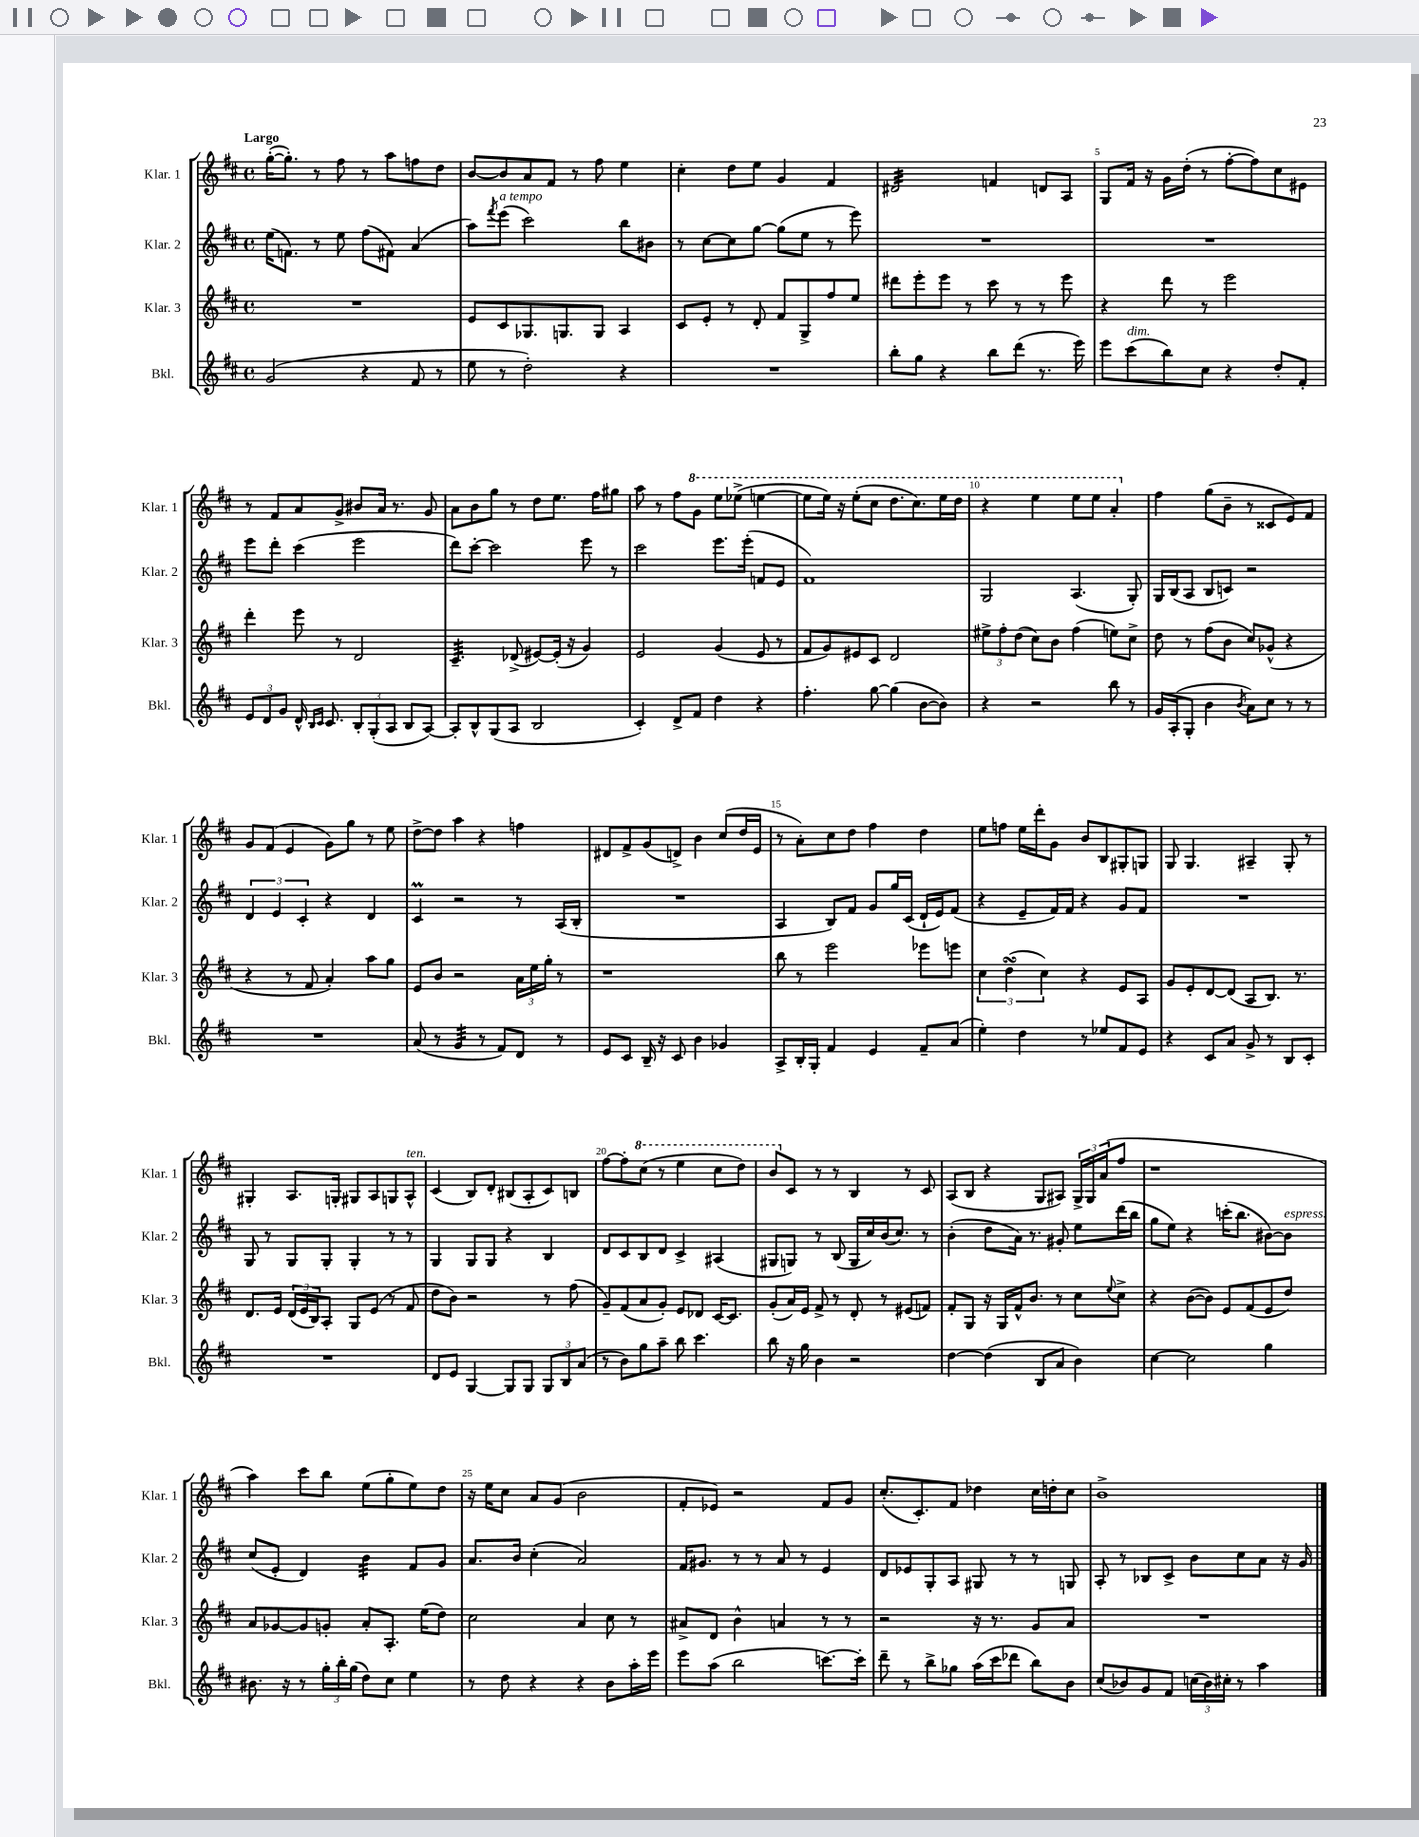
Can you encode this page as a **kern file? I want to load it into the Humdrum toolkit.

**kern	**kern	**kern	**kern
*staff4	*staff3	*staff2	*staff1
*clefG2	*clefG2	*clefG2	*clefG2
*k[f#c#]	*k[f#c#]	*k[f#c#]	*k[f#c#]
*M4/4	*M4/4	*M4/4	*M4/4
*met(c)	*met(c)	*met(c)	*met(c)
(2g	1r	(16ee	([16gg'
.	.	8.f)	8.gg'])
.	.	8r	8r
.	.	8ee	8ff#
4r	.	(8ff#	8r
.	.	8f#)	8aa
8f#	.	(4a	8ff
8r	.	.	8dd
=	=	=	=
8ee	8e	8aa)	[8b
.	.	8qfff#	.
8r	8c#	(8eee	8b]
2dd')	8.G-	2ccc#)	8a
.	.	.	8f#
.	8.G	.	.
.	.	.	8r
.	8G	.	8ff#
4r	4A	8bb	4ee
.	.	8b#	.
=	=	=	=
1r	8c#	8r	4cc#'
.	8e'	[8cc#	.
.	8r	8cc#]	8dd
.	8d'	[8gg	8ee
.	8f#	(8gg]	4g
.	8G^	8ee	.
.	8ff#	8r	4f#
.	8ee	8eee)	.
=	=	=	=
8bb'	8ddd#	1r	2d#
8gg	8eee'	.	.
4r	8eee	.	.
.	8r	.	.
8bb	8ccc#	.	4f
(8ddd	8r	.	.
8.r	8r	.	8d
.	8eee	.	8A
16eee)	.	.	.
=	=	=	=
8eee	4r	1r	8G
(8ccc#	.	.	16f#
.	.	.	16r
8bb)	8ddd	.	16g
.	.	.	(16dd'
8cc#	8r	.	8r
4r	2eee	.	[8ff#'
.	.	.	8ff#])
8dd'	.	.	8cc#
8f#'	.	.	8e#
=	=	=	=
12e	4ddd'	8eee	8r
12d	.	.	.
.	.	8ddd'	8f#
12g	.	.	.
16d^^	8eee	(4ccc#	8a
16qqB	.	.	.
16qqc#	.	.	.
8.c#	.	.	.
.	8r	.	8g^
12B'	2d	2eee	8b#
(12G'	.	.	.
.	.	.	16a
12A	.	.	.
.	.	.	8.r
8B	.	.	.
[8A)	.	.	8g
=	=	=	=
8A']	4.c#~	8ddd)	8a
8B^^	.	[8ccc#'	8b
(8G	.	2ccc#]	8gg
8A	(8d-^	.	8r
2B	[8e#)	.	8dd
.	(16e#']	.	8.ee
.	16r	.	.
.	4g)	8eee	.
.	.	.	16ff#
.	.	8r	8gg#
=	=	=	=
4c#')	2e	2ccc#	8aa
.	.	.	8r
8d^	.	.	8ff#
8f#	.	.	8gg
4dd	(4g	8.eee	8eee
.	.	.	(8eee-^
.	.	(16eee'	.
4r	8e	8f	[4eee
.	8r	8e	.
=	=	=	=
4.ff#'	8f#	1f#)	8eee]
.	8g)	.	16eee)
.	.	.	16r
.	8e#	.	(8eee'
[8gg	8c#	.	8ccc#
(4gg]	2d	.	8.ddd
.	.	.	8.ccc#)
[8b	.	.	.
8b])	.	.	16eee
.	.	.	16ddd
=	=	=	=
4r	12ee#^	2G	4r
.	12ff#'	.	.
.	(12dd	.	.
2r	8cc#)	.	4eee
.	8b	.	.
.	(4ff#	(4.A	8eee
.	.	.	8eee
8bb	8ee)	.	4aa'
8r	8cc#^	8G')	.
=	=	=	=
16g	8dd	16G	4ff#
(16A'	.	(16B	.
8G'	8r	8A	.
4b	(8ff#	8B	(8gg
.	8b	8c)	8b~
8qb	.	.	.
8a)	8cc#)	2r	8r
8cc#	(8g-^^	.	8c##
8r	4r	.	8e)
8r	.	.	8f#
=	=	=	=
1r	4r	6d	8g
.	.	.	(8f#
.	.	6e	.
.	8r	.	4e
.	.	6c#'	.
.	8f#	.	.
.	4a')	4r	8g)
.	.	.	8gg
.	8aa	4d	8r
.	8gg	.	8ee
=	=	=	=
(8a	8e	4c#	[8dd^
8r	8b	.	8dd]
4g	2r	2r	4aa
8r	.	.	4r
8f#)	.	.	.
8d	24a	8r	4ff
.	24ee	.	.
.	24gg'	.	.
8r	8r	(16A	.
.	.	16B'	.
=	=	=	=
8e	1r	1r	8d#
8c#	.	.	8f#^
16B~	.	.	(8g
16r	.	.	.
8c#	.	.	8d^)
4b	.	.	4b
4g-	.	.	(8cc#
.	.	.	16dd
.	.	.	16e
=	=	=	=
8A^	8bb	4A	8r
16B'	8r	.	8a')
16G'	.	.	.
4f#	2eee	8B)	8cc#
.	.	8f#	8dd
4e	.	8g	4ff#
.	.	16gg	.
.	.	(16c#	.
8f#~	8eee-	16d`	4dd
.	.	16e)	.
(8a	8eee	(8f#	.
=	=	=	=
4ee')	6cc#	4r	8ee
.	.	.	8ff
.	(6dd	.	.
4dd	.	8e~	16ee
.	.	.	16ddd'
.	6cc#)	.	.
.	.	16f#)	8g
.	.	16f#	.
8r	4r	4r	8b
8ee-	.	.	8B
8f#	8e	8g	8G#'
8e	8A	8f#	8G
=	=	=	=
4r	8g	1r	8G
.	8e'	.	4.G
8c#	[8d	.	.
8a	(8d]	.	.
8g^	8A	.	4A#~
8r	8.B)	.	.
8B	.	.	8G'
.	8.r	.	.
8c#'	.	.	8r
=	=	=	=
1r	8.d	8G	4G#'
.	.	8r	.
.	16e	.	.
.	(24d	8G	8.A
.	24e	.	.
.	24B)	.	.
.	8A'	8G'	.
.	.	.	16G'
.	8G	4G'	8G#
.	(8e	.	8A
.	8r	8r	8G
.	8f#	8r	8A^^
=	=	=	=
8d	8dd	4G	(4c#
8e	8b)	.	.
[4G	2r	8G	8B)
.	.	8G	8d'
8G]	.	4r	(8B#
8G	.	.	8A'
12G	8r	4B	8c#)
12B	.	.	.
.	(8ff#	.	8B
(12a	.	.	.
=	=	=	=
8r	8g~)	8d	[8ff#
8b)	(8f#	8c#	8ff#']
8gg	8a	8B	(8ccc#
8aa~	8g')	8d	8r
8bb	8e	4c#^	4eee
4.ccc#	8d-	.	.
.	[16c#	(4A#	8ccc#
.	8.c#]	.	.
.	.	.	8ddd)
=	=	=	=
8bb	(8g'	8G#	8bb
16r	16a)	8G)	8c#
16gg	16e	.	.
4b	8f#^	8r	8r
.	8r	(8B	8r
2r	8d'	16G	4B
.	.	16cc#)	.
.	8r	(16b	.
.	.	8.cc#)	.
.	(8e#	.	8r
.	8f)	8r	8c#
=	=	=	=
[4dd	8f#'	(4b'	(8A
.	8G	.	8B
(4dd]	16r	8dd	4r
.	16G	.	.
.	16f#^^	16a)	.
.	8.b	8.r	.
8B	.	.	8G
8a	8r	8g#'	8A#)
4b)	8cc#	8ee	24G^
.	.	.	24G
.	.	.	(24a
.	8qqee	.	.
.	8cc#^	(16ddd	8ff#
.	.	16bb	.
=	=	=	=
[4cc#	4r	8gg	1r
.	.	8ee)	.
2cc#]	([8b	4r	.
.	8b])	.	.
.	8e	(16ccc'	.
.	.	8.bb	.
.	(8f#	.	.
4gg	8e	[8b#)	.
.	8dd)	8b#]	.
=	=	=	=
8.b#	8a	(8cc#	4aa)
.	[8g-	8e'	.
16r	.	.	.
8r	8g-]	4d)	8ccc#
24gg'	8g'	.	8bb
24bb'	.	.	.
(24gg	.	.	.
8dd)	8a'	4b	(8ee
8cc#	8.A'	.	8gg'
4ee	.	8f#	8ee)
.	(16ee	.	.
.	8dd)	8g	8dd
=	=	=	=
8r	2cc#	8.a	16r
.	.	.	16ee
8dd	.	.	8cc#
.	.	16b	.
4r	.	(4cc#'	8a
.	.	.	(8g
4r	4a	2a)	2b
8b	8cc#	.	.
16aa'	8r	.	.
16eee	.	.	.
=	=	=	=
8eee	8a#^	16f#	8f#'
.	.	8.g#	.
(8aa	8d	.	8e-)
2bb	4b^^	8r	2r
.	.	8r	.
.	4a	8a	.
.	.	8r	.
[8.ccc)	8r	4e	8f#
.	8r	.	8g
16ccc']	.	.	.
=	=	=	=
8ddd~	2r	8d	(8.cc#'
8r	.	8e-	.
.	.	.	8.c#')
8bb^	.	8G'	.
8gg-	.	8A	8f#
(16aa	16r	8G#	4dd-
16ccc#	8.r	.	.
8ddd-	.	8r	.
8bb)	8g	8r	16cc#
.	.	.	16dd'
8b	8a	8G	8cc#
=	=	=	=
(8cc#	1r	8A'	1b^
8b-)	.	8r	.
8g	.	8B-	.
8f#	.	8c#^	.
(24cc	.	8b	.
24b-)	.	.	.
24cc#'	.	.	.
8r	.	8cc#	.
4aa	.	8a	.
.	.	16r	.
.	.	16g	.
==	==	==	==
*-	*-	*-	*-
